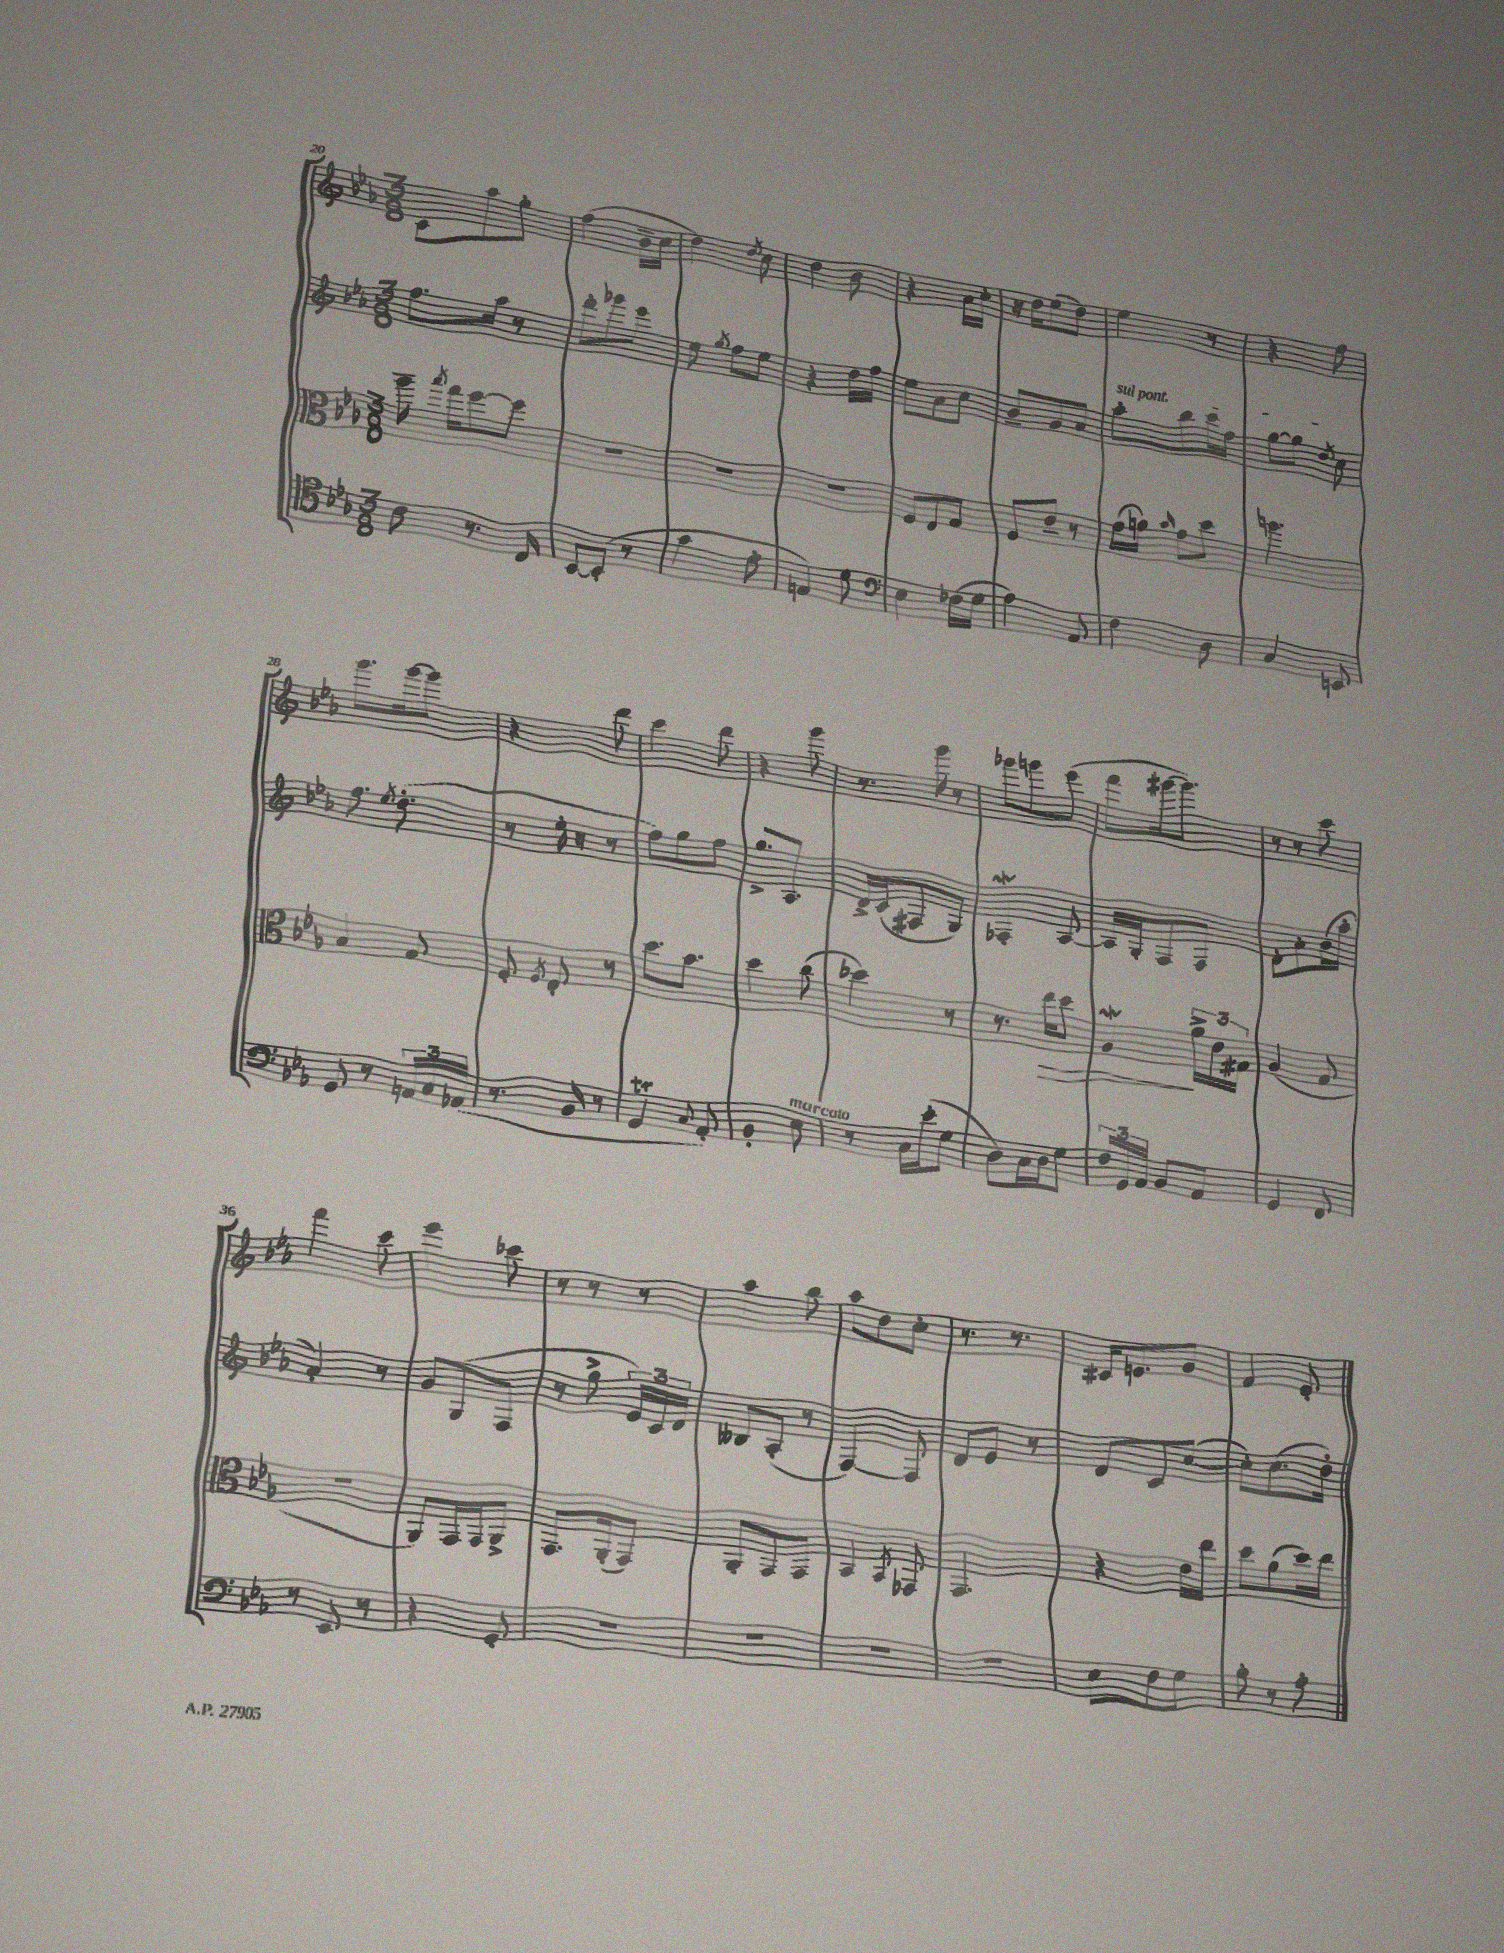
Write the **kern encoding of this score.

**kern	**kern	**dynam	**kern	**kern
*part4	*part3	*part3	*part2	*part1
*staff4	*staff3	*staff3	*staff2	*staff1
*clefC4	*clefC3	*	*clefG2	*clefG2
*k[b-e-a-]	*k[b-e-a-]	*	*k[b-e-a-]	*k[b-e-a-]
*M3/8	*M3/8	*	*M3/8	*M3/8
=20	=20	=20	=20	=20
8c\	16aa-~\	.	8.ff\L	8c\L
.	8qbb-/	.	.	.
.	16gg\KL	.	.	.
8.r	[8ff\	.	.	8aa-\
.	.	.	16aa-\Jk	.
.	8ff\J]	.	8r	8gg'\J
16C/	.	.	.	.
=21	=21	=21	=21	=21
[8BB-/L	4.r	.	8ddd'\L	(4ff\
(8BB-'/J]	.	.	8ggg-X\	.
8r	.	.	8eee-\J	16b-~\LL
.	.	.	.	16cc\JJ
=22	=22	=22	=22	=22
4g\	4.r	.	8ee-\	4dd\)
.	.	.	8qgg/	.
.	.	.	8ff\L	.
.	.	.	.	8qdd/
8e-'\	.	.	8ee-\J	8cc\
=23	=23	=23	=23	=23
4En/)	4.r	.	4r	4dd\
8d\	.	.	16dd\LL	8b-\
.	.	.	16ff\JJ	.
=24	=24	=24	=24	=24
*clefF4	*	*	*	*
4E-\	8F/L	.	8ee-\L	4r
.	8E-/	.	8a-\	.
(16F-X\LL	8G/J	.	8cc\J	16a-\LL
16G\JJ	.	.	.	16cc'\JJ
=25	=25	=25	=25	=25
4A-\)	8F/L	.	8b-~/L	16r
.	.	.	.	16dd\KL
.	8e-~/J	.	8g/	(8ee-\
8AA-/	8r	.	8a-/J	8dd\J)
=26	=26	=26	=26	=26
!	!	!	!LO:TX:a:i:t=sul pont.	!
4F\	(16g\LL	.	8aa-'\L	4ee-\
.	16an\JJ)	.	.	.
.	16qqb-/	.	.	.
.	8g\L	.	8bb-\	.
8D\	8dd\J	.	16ccc\L	8r
.	.	.	16ff\JJ	.
=27	=27	=27	=27	=27
4C/	4.aan\	.	[8gg\L	4r
.	.	.	8gg\J]	.
.	.	.	8qdd/	.
8EEn/	.	.	8cc\	8ff\
!!LO:LB:g=z
=28	=28	=28	=28	=28
8GG/	4B-/	.	8.ff\	8.ggg\L
8r	.	.	.	.
.	.	.	8qee-/	.
.	.	.	(8.dd'\	[16ggg\k
24AAn/LL	8G/	.	.	8ggg\J]
24C/	.	.	.	.
(24AA-X/JJ	.	.	.	.
=29	=29	=29	=29	=29
8.r	8F'/	.	8r	4r
.	8qF/	.	.	.
.	8E-'/	.	16ee-'\	.
16BB-/	.	.	16r	.
8r	8r	.	8r	8ddd\
=30	=30	=30	=30	=30
4GGt/	8.dd\L	.	8ff\L)	4ccc\
.	.	.	8gg\	.
.	8.b-\J	.	.	.
8qqC/	.	.	.	.
8AA-'/)	.	.	8ff\J	8ddd\
=31	=31	=31	=31	=31
4BB-'/	4dd\	.	8.gg^/L	4r
.	.	.	8.A-/J	.
!LO:TX:a:i:t=marcato	!	!	!	!
8E-\	(8cc\	.	.	8ggg\
=32	=32	=32	=32	=32
8r	4dd-X\)	.	16d^/LL	8.r
.	.	.	(16c/J	.
16C\LL	.	.	8F#X/	.
(16e-'\J	.	.	.	16ggg\
8G\J	8r	.	8G/J)	8r
=33	=33	=33	=33	=33
8D\L)	8.r	.	4F-Xw'/	8ggg-X\L
16C\L	.	.	.	8gggn\
!	!	!LO:HP:b	!	!
16D\J	16ee-\KL	>	.	.
8G\J	8dd\J	.	[8A-/	(8eee-\J
=34	=34	=34	=34	=34
24F/LL	4A-w/	.	16A-/LL]	8fff\L
24GG/	.	.	.	.
.	.	.	16G'/J	.
24AA-/JJ	.	.	.	.
8BB-/L	.	.	8F/	[16ggg#X\k
.	.	.	.	8.ggg#\J])
8AA-/J	24a-^\LL	]	8F/J	.
.	24e-\	.	.	.
.	24G#X\JJ	.	.	.
=35	=35	=35	=35	=35
4GG/	(4A-/	.	8d'\L	8r
.	.	.	8a-'\	8r
8FF/	8G/	.	(16b-\L	8ccc\
.	.	.	16aa-'\JJ	.
!!LO:LB:g=z
=36	=36	=36	=36	=36
8r	4.r	.	4a-'/)	4fff\
8EE-/	.	.	.	.
8r	.	.	8r	8ccc\
=37	=37	=37	=37	=37
4r	8AA-/L)	.	8g/L	4eee-\
.	16GG/L	.	(8G/	.
.	16GG/J	.	.	.
8GG'/	8AA-^/J	.	8F/J	8ccc-X\
=38	=38	=38	=38	=38
4.r	8.GG/L	.	8r	8r
.	.	.	8gg^\	8r
.	(16AA-'/k	.	.	.
.	8GG/J)	.	24e-/LL)	8r
.	.	.	24c/	.
.	.	.	24d/JJ	.
=39	=39	=39	=39	=39
4.r	8AA-'/L	.	8B--X/L	4aa-\
.	8GG/	.	(8A-'/J	.
.	8GG/J	.	8r	8bb-\
=40	=40	=40	=40	=40
4.r	4BB-/	.	[4F/)	8aa-\L
.	.	.	.	8dd\
.	8qBB-/	.	.	.
.	8GG-X/	.	8F/]	8cc'\J
=41	=41	=41	=41	=41
4.r	4.GG/	.	8d/L	8.r
.	.	.	8e-/J	.
.	.	.	.	8.r
.	.	.	8r	.
=42	=42	=42	=42	=42
8E-\L	4r	.	8d/L	16c#X/KL
.	.	.	.	8.en/
8F\	.	.	8c/	.
8G\J	16e-\LL	.	([8cc/J	8g/J
.	16ee-\JJ	.	.	.
=43	=43	=43	=43	=43
8B-'\	8dd\L	.	8cc'\L])	4f/
8r	(8a-\	.	(8.cc\	.
8A-'\	16dd\L)	.	.	8e-'/
.	16ee-\JJ	.	16dd'\Jk)	.
==	==	==	==	==
*-	*-	*-	*-	*-
